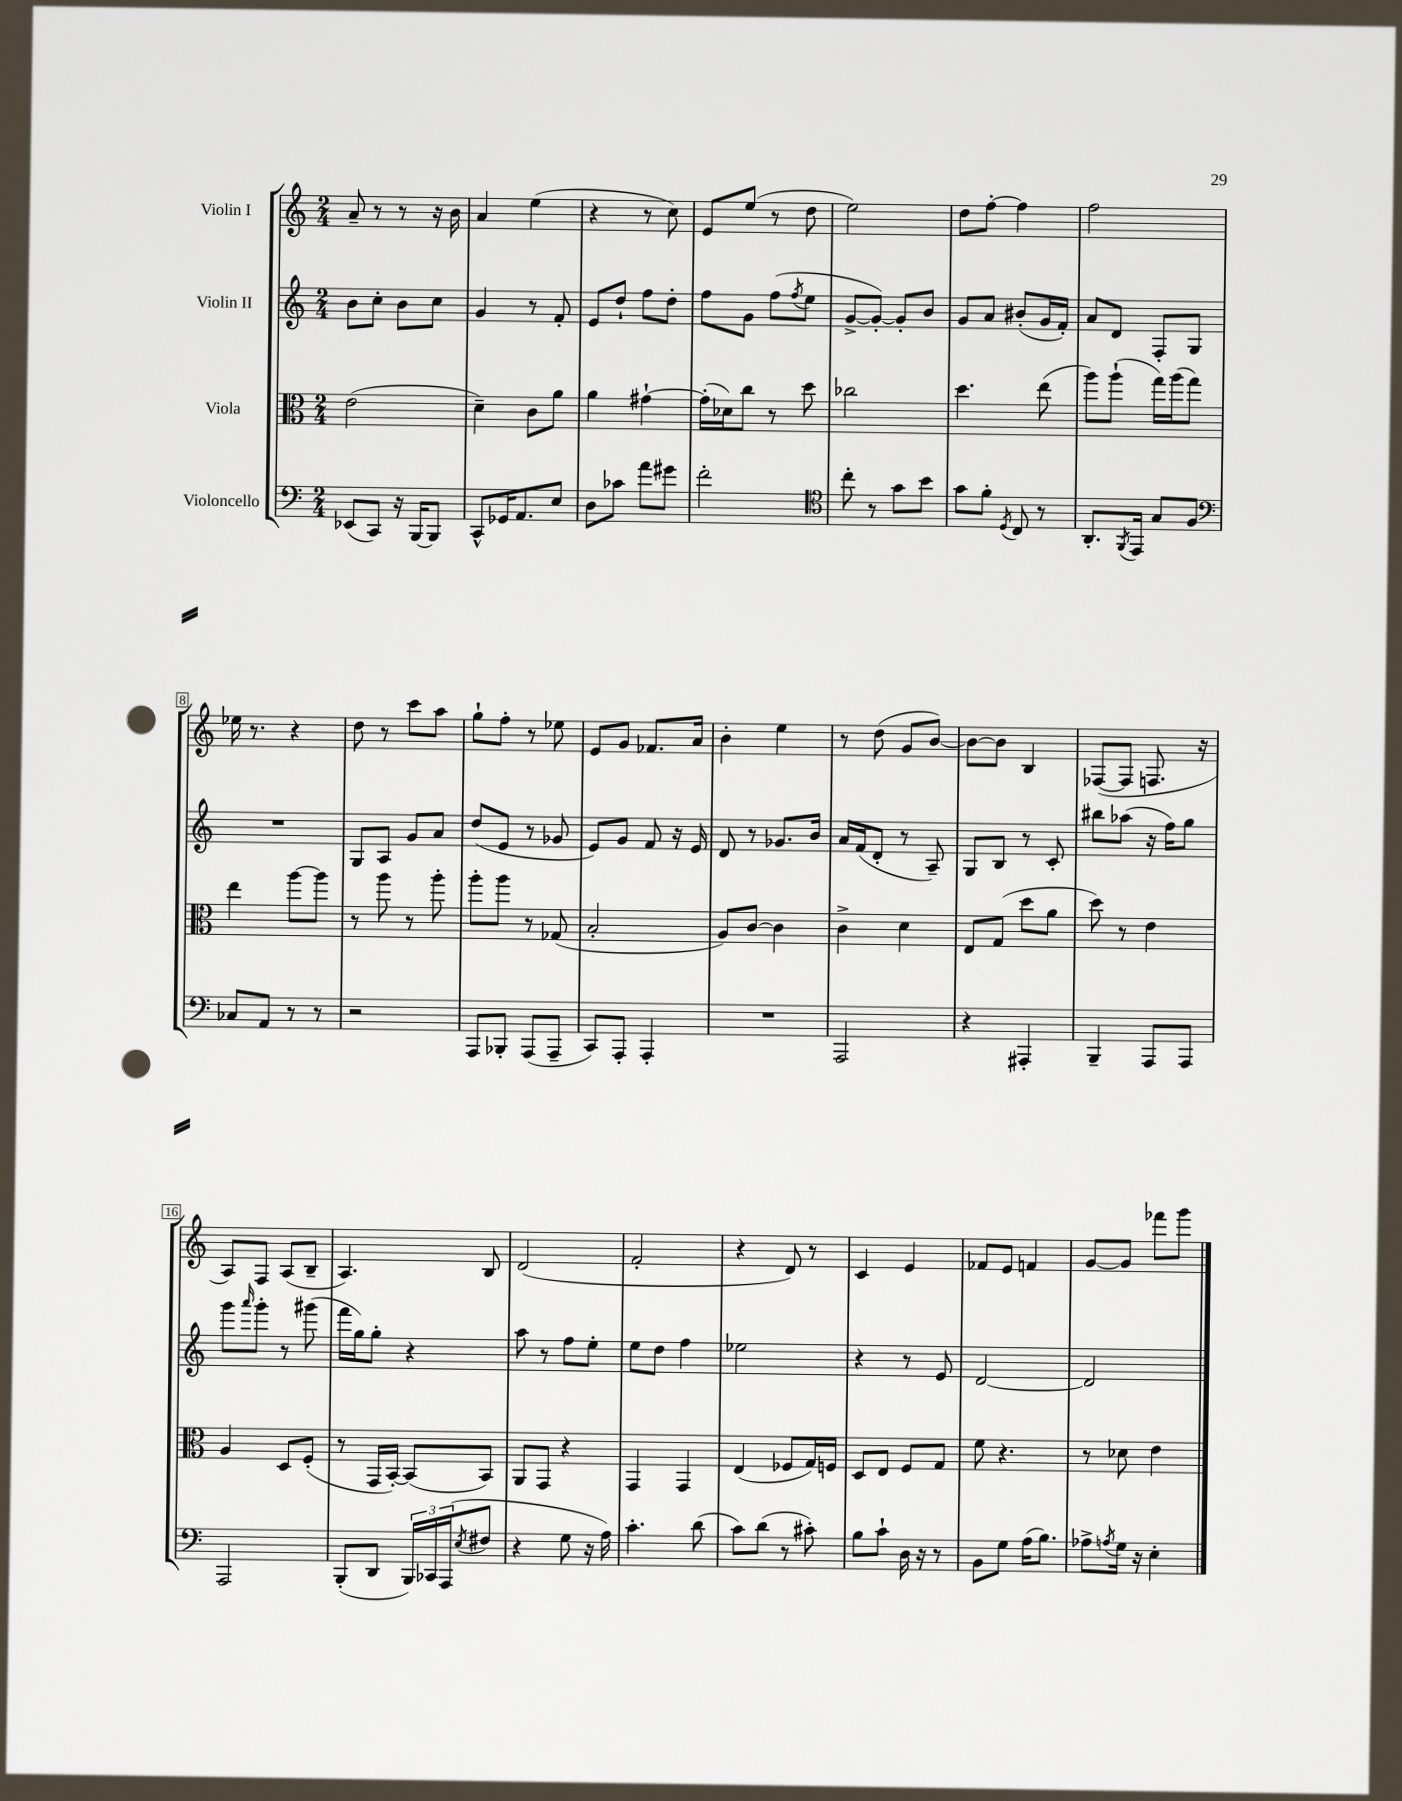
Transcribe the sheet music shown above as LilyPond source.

<<
\new StaffGroup <<
\new Staff = "s0" \with { instrumentName = "Violin I" } {
    \clef treble \key c \major \numericTimeSignature \time 2/4
    a'8-- r8 r8 r16 b'16 |
    a'4 e''4( |
    r4 r8 c''8) |
    e'8 e''8( r8 d''8 |
    e''2) |
    d''8 f''8~-. f''4 |
    f''2 |
    ees''16 r8. r4 |
    d''8 r8 c'''8 a''8 |
    g''8-! f''8-. r8 ees''8 |
    e'8 g'8 fes'8. a'16 |
    b'4-. e''4 |
    r8 d''8( g'8 b'8~) |
    b'8~ b'8 b4 |
    fes8~( fes8 f8. r16 |
    a8) f8 a8( b8-- |
    a4.) b8 |
    d'2( |
    f'2-. |
    r4 d'8) r8 |
    c'4 e'4 |
    fes'8 e'8 f'4 |
    g'8~ g'8 fes'''8 g'''8 \bar "|." |
}
\new Staff = "s1" \with { instrumentName = "Violin II" } {
    \clef treble \key c \major \numericTimeSignature \time 2/4
    b'8 c''8-. b'8 c''8 |
    g'4 r8 f'8-. |
    e'8 d''8-! f''8 d''8-. |
    f''8 g'8 f''8( \acciaccatura { f''8 } e''8 |
    g'8~-> g'8~-.) g'8-. b'8 |
    g'8 a'8 bis'8-.( g'16 f'16-.) |
    a'8 d'8 f8-. g8 |
    R2 |
    g8 a8 g'8 a'8 |
    d''8( e'8 r8 ges'8 |
    e'8) g'8 f'8 r16 e'16 |
    d'8 r8 ges'8. b'16 |
    a'16 f'16( d'8-. r8 a8--) |
    g8 b8 r8 c'8-. |
    bis''8 aes''8( r16 f''16) g''8 |
    g'''8 \grace { a'''16 } g'''8-. r8 gis'''8( |
    f'''16 g''16) g''8-. r4 |
    a''8 r8 f''8 e''8-. |
    e''8 d''8 f''4 |
    ees''2 |
    r4 r8 e'8 |
    d'2~ |
    d'2 \bar "|." |
}
\new Staff = "s2" \with { instrumentName = "Viola" } {
    \clef alto \key c \major \numericTimeSignature \time 2/4
    e'2( |
    d'4--) c'8 a'8 |
    a'4 gis'4~-! |
    gis'16-.( des'16) c''8 r8 d''8 |
    ces''2 |
    d''4. e''8( |
    a''8) a''8-!( g''16) a''16( g''8) |
    e''4 a''8~ a''8 |
    r8 a''8 r8 a''8-. |
    a''8-. a''8 r8 ges8( |
    b2-. |
    a8) c'8~ c'4 |
    c'4-> d'4 |
    e8 g8( d''8 a'8 |
    d''8) r8 e'4 |
    a4 d8 f8-.( |
    r8 g,16 b,16~-.) b,8( b,8) |
    a,8 g,8 r4 |
    g,4 g,4 |
    e4( fes8 g16) f16 |
    d8 e8 f8 g8 |
    f'8 r4. |
    r8 des'8 e'4 \bar "|." |
}
\new Staff = "s3" \with { instrumentName = "Violoncello" } {
    \clef bass \key c \major \numericTimeSignature \time 2/4
    ees,8( c,8) r16 b,,16~ b,,8 |
    c,8-^ ges,16 a,8. e8 |
    d8 ces'8 a'8 gis'8 |
    f'2-. |
    \clef tenor c''8-. r8 g'8 b'8 |
    g'8 f'8-. \acciaccatura { d8 } c8 r8 |
    a,8.-. \acciaccatura { f,8 } e,16 g8 f8 |
    \clef bass ces8 a,8 r8 r8 |
    r2 |
    a,,8 bes,,8-. a,,8( a,,8-- |
    c,8) a,,8-. a,,4-. |
    R2 |
    a,,2 |
    r4 ais,,4-. |
    b,,4-- a,,8 a,,8 |
    a,,2 |
    b,,8-.( d,8 \tuplet 3/2 { b,,16) ces,16 a,,16( } \acciaccatura { e8 } fis8 |
    r4 g8 r16 a16) |
    c'4.-. d'8( |
    c'8) d'8( r8 cis'8-.) |
    b8 c'8-! d16 r16 r8 |
    b,8 g8 a16( b8.) |
    aes8-> \acciaccatura { a8 } g16 r16 e4-. \bar "|." |
}
>>
>>
\layout { \context { \Score \override BarNumber.stencil = #(make-stencil-boxer 0.1 0.3 ly:text-interface::print) } }
